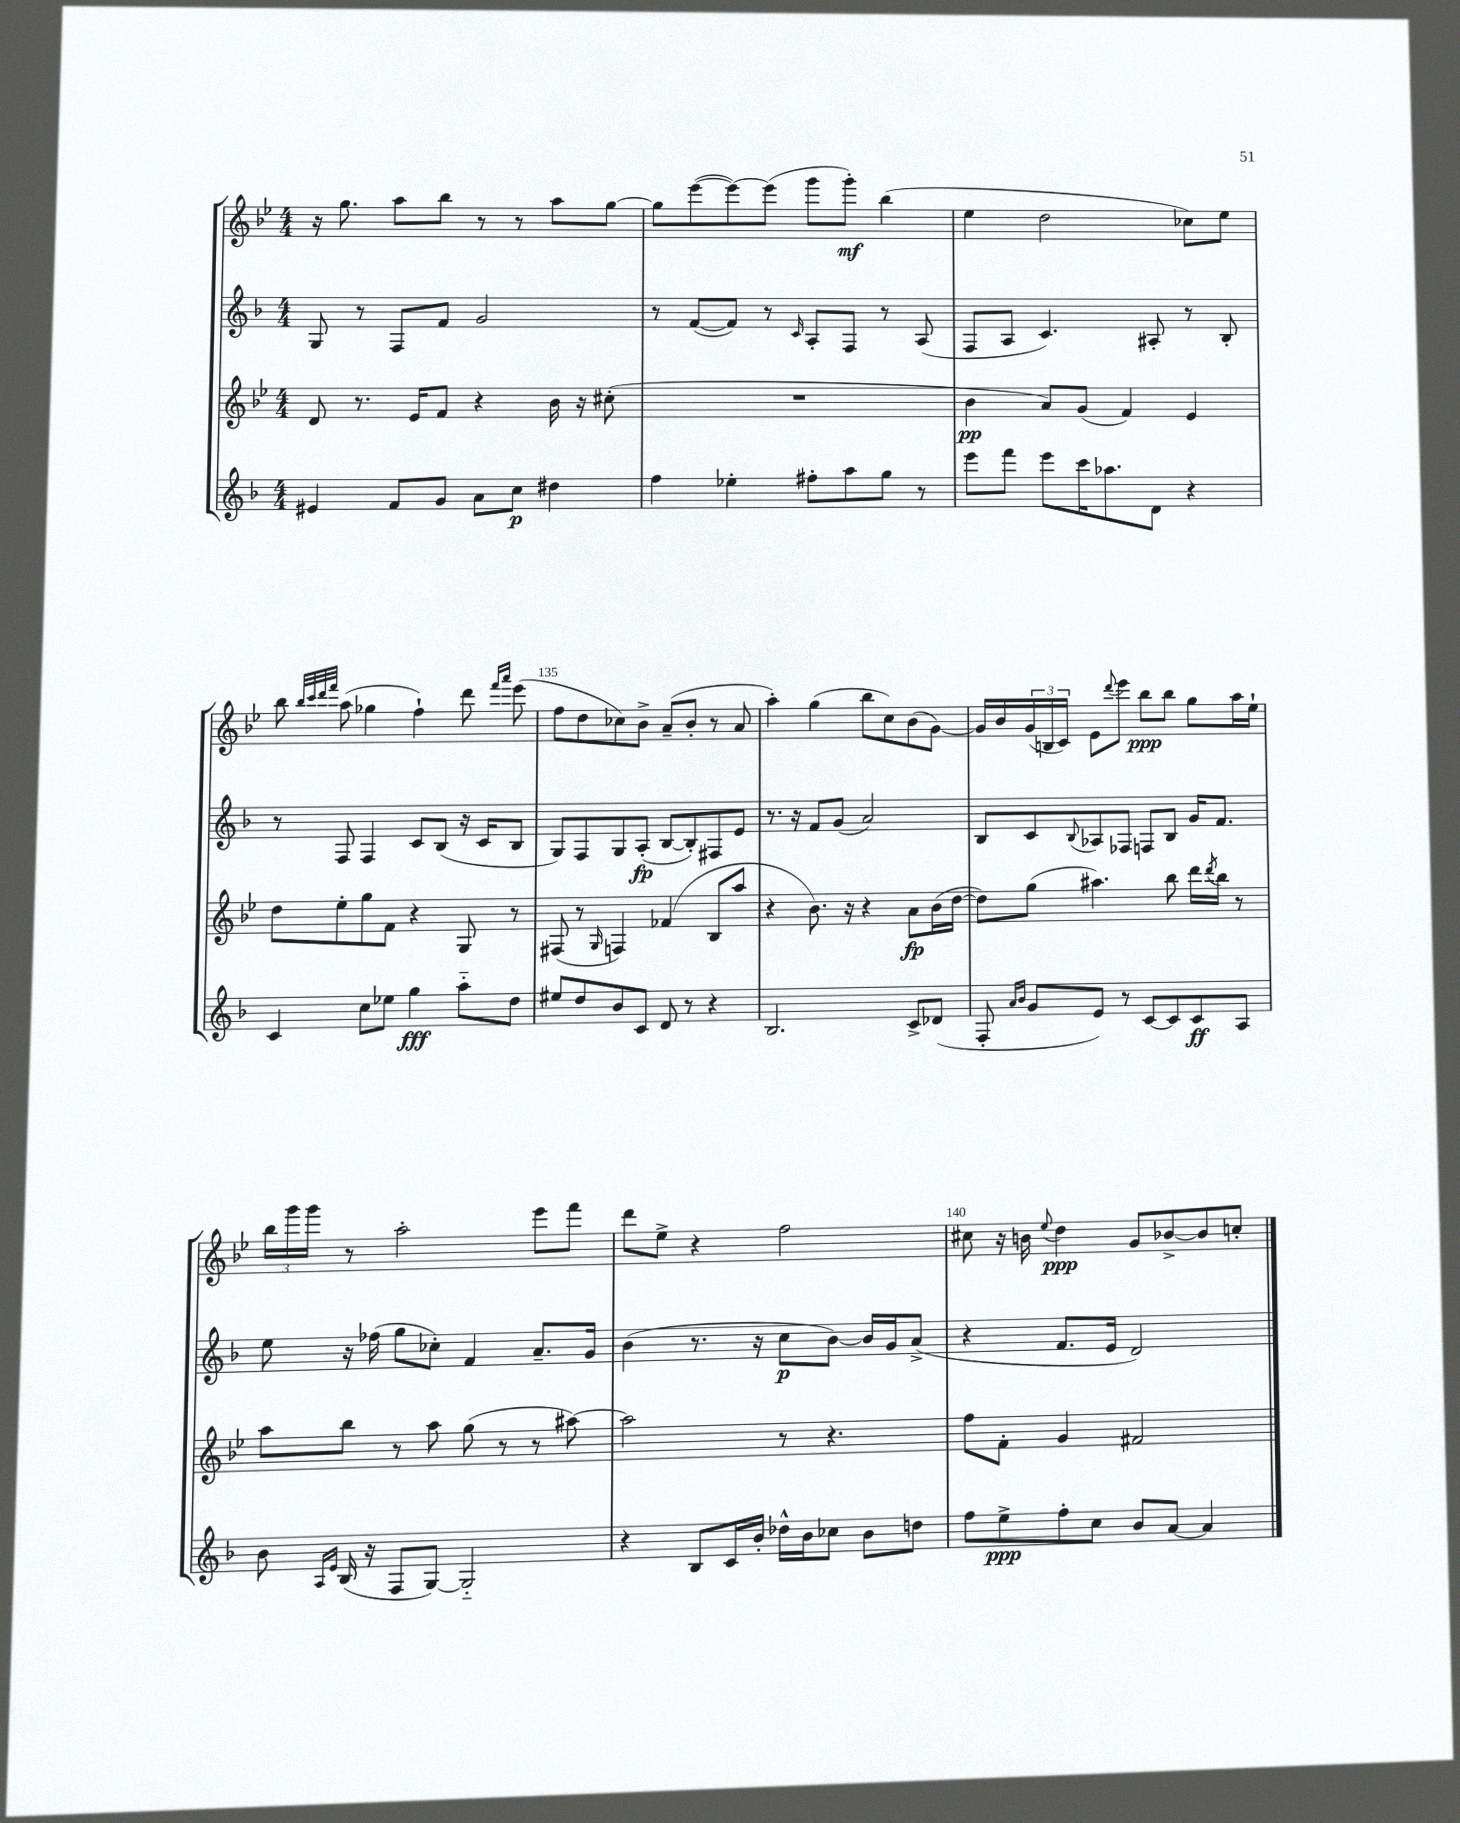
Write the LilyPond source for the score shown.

<<
\new StaffGroup <<
\new Staff = "s0" {
    \clef treble \key bes \major \numericTimeSignature \time 4/4
    r16 g''8. a''8 bes''8 r8 r8 a''8 g''8~ |
    g''8 ees'''8~( ees'''8~) ees'''8( g'''8 g'''8-.\mf) bes''4( |
    ees''4 d''2 ces''8) ees''8 |
    bes''8 \grace { bes''32 c'''32 d'''32 f'''32 } a''8( ges''4 f''4-!) d'''8 \grace { f'''16 a'''16 } ees'''8( |
    f''8 d''8 ces''8) bes'8-> a'8--( bes'8-. r8 a'8 |
    a''4-.) g''4( bes''8 c''8) bes'8( g'8~) |
    g'16 bes'16 \tuplet 3/2 { g'16( b16 c'16) } ees'8 \appoggiatura { d'''8 } ees'''8 bes''8\ppp bes''8 g''8 a''16 ees''16-! |
    \tuplet 3/2 { bes''16 g'''16 g'''16 } r8 a''2-. ees'''8 f'''8 |
    d'''8 ees''8-> r4 f''2 |
    cis''8 r16 b'16 \appoggiatura { ees''8 } d''4\ppp g'8 bes'8~-> bes'8 c''8-. \bar "|." |
}
\new Staff = "s1" {
    \clef treble \key f \major \numericTimeSignature \time 4/4
    g8 r8 f8 f'8 g'2 |
    r8 f'8~( f'8) r8 \grace { c'16 } a8-. f8 r8 a8( |
    f8 a8 c'4.) ais8-. r8 bes8-. |
    r8 f8 f4 c'8 bes8( r16 c'16 bes8 |
    g8) f8 g8 a8-.\fp( bes8~ bes8-.) fis8 e'8 |
    r8. r16 f'8 g'8( a'2) |
    bes8 c'8 \appoggiatura { bes8 } aes8 fes8 f8 bes8 g'16 f'8. |
    e''8 r16 fes''16( g''8 ces''8-.) f'4 a'8.-- g'16 |
    bes'4( r8. r16 c''8\p bes'8~) bes'16 g'16 a'8->( |
    r4 f'8. e'16 d'2) \bar "|." |
}
\new Staff = "s2" {
    \clef treble \key bes \major \numericTimeSignature \time 4/4
    d'8 r8. ees'16 f'8 r4 bes'16 r16 cis''8-.( |
    R1 |
    bes'4\pp a'8) g'8( f'4) ees'4 |
    d''8 ees''8-. g''8 f'8 r4 g8 r8 |
    fis8( r8 \grace { g16 } f4) fes'4( bes8 a''8 |
    r4 bes'8.) r16 r4 a'8\fp bes'16( d''16~ |
    d''8) g''8( ais''4.) bes''8 d'''16 \acciaccatura { d'''8 } bes''16 r8 |
    a''8 bes''8 r8 a''8 g''8( r8 r8 ais''8~) |
    ais''2 r8 r4. |
    f''8 f'8-. g'4 fis'2 \bar "|." |
}
\new Staff = "s3" {
    \clef treble \key f \major \numericTimeSignature \time 4/4
    eis'4 f'8 g'8 a'8 c''8\p dis''4 |
    f''4 ees''4-. fis''8-. a''8 g''8 r8 |
    e'''8 f'''8 e'''8 c'''16 aes''8. d'8 r4 |
    c'4 c''8 ees''8 g''4\fff a''8-_ d''8 |
    eis''8 d''8 bes'8 c'8 d'8 r8 r4 |
    bes2. c'8-> des'8( |
    f8-. \grace { a'16 bes'16 } g'8 e'8) r8 c'8~ c'8 c'8\ff a8 |
    bes'8 \grace { a16 e'16 } bes16( r16 f8 g8~) g2-_ |
    r4 bes8 c'16 bes'16-. des''16-^ bes'16 ces''8 bes'8 d''8 |
    f''8 e''8->\ppp f''8-. c''8 bes'8 a'8~ a'4 \bar "|." |
}
>>
>>
\layout { \context { \Score currentBarNumber = #131 \override BarNumber.break-visibility = ##(#f #t #t) barNumberVisibility = #(every-nth-bar-number-visible 5) } }
